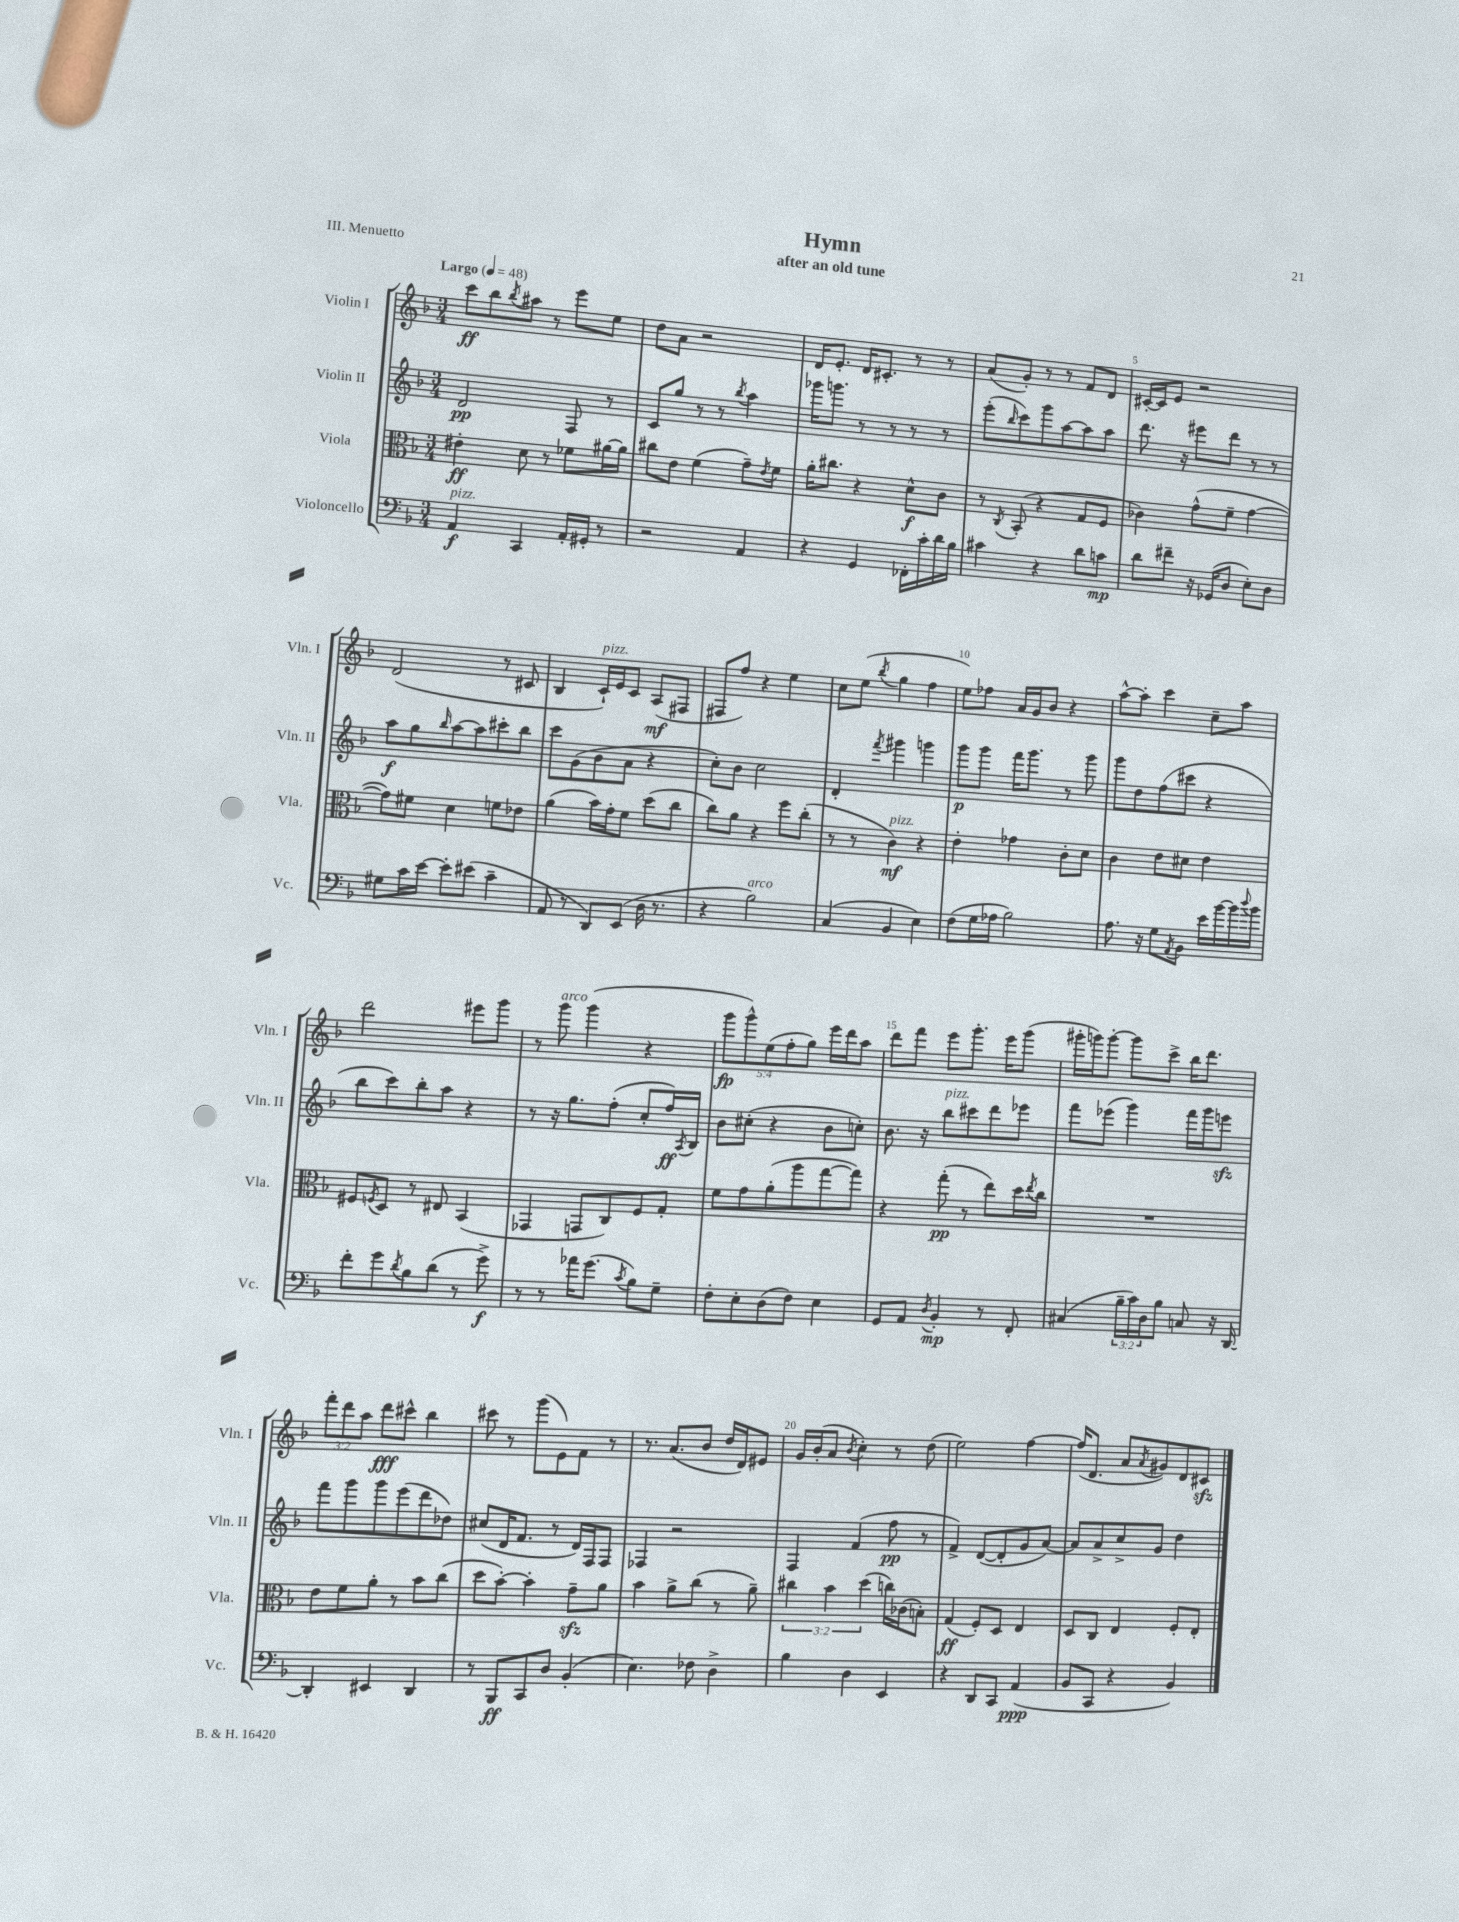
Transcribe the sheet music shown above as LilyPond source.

\header { title = "Hymn" subtitle = "after an old tune" piece = "III. Menuetto" }
<<
\new StaffGroup <<
\new Staff = "s0" \with { instrumentName = "Violin I" shortInstrumentName = "Vln. I" } {
    \clef treble \key f \major \numericTimeSignature \time 3/4 \override Staff.TupletNumber.text = #tuplet-number::calc-fraction-text \tempo "Largo" 4 = 48
    c'''8\ff bes''8 \acciaccatura { bes''8 } ais''8 r8 e'''8 e''8 |
    d''8 a'8 r2 |
    d'16 e'8.-. d'16 cis'8.-. r8 r8 |
    a'8( g'8-.) r8 r8 f'8 d'8 |
    cis'16~-. cis'16 e'8 r2 |
    d'2( r8 cis'8 |
    bes4 c'16-!^\markup { \italic "pizz." }) e'16 c'8 a8\mf( fis8 |
    fis8 f''8) r4 e''4 |
    c''8 e''8( \acciaccatura { bes''8 } g''4 f''4 |
    e''8) fes''8 a'16 g'16 bes'8 r4 |
    a''8~-^ a''8-. c'''4 c''8-- a''8 |
    d'''2 eis'''8 g'''8 |
    r8 g'''8^\markup { \italic "arco" } g'''4( r4 |
    \tuplet 5/4 { g'''8\fp g'''8-^) e''8( f''8-. g''8) } e'''16 d'''16 a''8 |
    d'''8 f'''8 e'''8 g'''8.-. e'''16 g'''8( |
    gis'''16-. g'''16) g'''8~-. g'''8 c'''8-> bes''16 d'''8. |
    \tuplet 3/2 { f'''8-. d'''8 a''8 } d'''8\fff cis'''8-^ bes''4 |
    cis'''8 r8 g'''8( e'8) f'8 r8 |
    r8. a'8.( bes'8 d''16 d'16) eis'8 |
    g'16 bes'16-.( a'8 \acciaccatura { bes'8 } c''4-.) r8 d''8( |
    e''2) f''4~ |
    f''16( d'8. a'8 \acciaccatura { a'8 } gis'8) d'8 cis'8\sfz \bar "|." |
}
\new Staff = "s1" \with { instrumentName = "Violin II" shortInstrumentName = "Vln. II" } {
    \clef treble \key f \major \numericTimeSignature \time 3/4
    d'2\pp f8 r8 |
    c'8 g''8 r8 r8 \acciaccatura { bes''8 } a''4 |
    ges'''16 g'''8. r8 r8 r8 r8 |
    e'''8-.( \grace { bes''16 } c'''8) g'''8 a''8~ a''8 a''8 |
    d'''8. r16 eis'''8 d'''8 r8 r8 |
    a''8\f g''8 \grace { bes''16 } a''8~ a''8 cis'''8-. bes''8 |
    c'''8 g'8( bes'8 a'8 r4 |
    c''8-.) bes'8 c''2 |
    d'4-. \acciaccatura { f'''8 } gis'''4 g'''4 |
    g'''8\p g'''8 f'''16 g'''8. r8 g'''8 |
    g'''8 d''8 f''8( cis'''8 r4 |
    bes''8 c'''8) bes''8-. a''8 r4 |
    r8 r16 g''8. f''8-.( c''8-. f''16\ff) \acciaccatura { a8 } bes16 |
    bes'8 cis''8-.( r4 bes'8 c''8-.) |
    bes'8. r16 bes''8^\markup { \italic "pizz." } cis'''8 d'''8 ees'''8 |
    f'''8 ees'''8( g'''4) f'''16 g'''16 e'''8\sfz |
    f'''8 g'''8 g'''8 e'''8( d'''8 des''8) |
    cis''8( d'16 f'8. r8 d'16) f16 f8 |
    fes4 r2 |
    f4 f'4( f''8\pp r8 |
    f'4->) d'8~( d'8-. g'8 a'8~) |
    a'8 a'8-> c''8-> g'8 d''4 \bar "|." |
}
\new Staff = "s2" \with { instrumentName = "Viola" shortInstrumentName = "Vla." } {
    \clef alto \key f \major \numericTimeSignature \time 3/4 \override Staff.TupletNumber.text = #tuplet-number::calc-fraction-text
    eis'4-.\ff d'8 r8 fes'8 ais'16~ ais'16 |
    cis''8 e'8 f'4( g'8--) \acciaccatura { e'8 } f'8 |
    a'16-. cis''8. r4 d'8-^\f c'8 |
    r8 \acciaccatura { c8 } bes,8-.( r4 g8 f8 |
    ces'4) g'8-^( f'8-- g'4~ |
    g'8) fis'8 d'4 f'8 ees'8 |
    a'4( bes'16) g'16-. f'8 d''8( c''8 |
    c''8) a'8 r4 f''8 c''8-.( |
    r8 r8 c'4\mf^\markup { \italic "pizz." }) r4 |
    e'4-. ges'4 c'8-. d'8 |
    c'4 e'8 dis'8 e'4 |
    fis8 \acciaccatura { f8 } d8 r8 eis8 bes,4( |
    ges,4 g,8 c8) f8 g8-. |
    f'8 g'8 a'8-.( a''8 g''8~ g''8) |
    r4 g''8-.\pp( r8 e''8) d''16 \acciaccatura { e''8 } c''16 |
    R2. |
    e'8 f'8 a'8-. r8 bes'8 c''8( |
    d''8 bes'8~-.) bes'4-. g'8--\sfz a'8 |
    bes'4 a'8-> c''8( r8 a'8--) |
    \tuplet 3/2 { cis''4 bes'4 d''4( } c''16) ces'16( b8-.) |
    g4\ff( f8-.) d8 e4 |
    d8 c8 e4 f8-. e8-. \bar "|." |
}
\new Staff = "s3" \with { instrumentName = "Violoncello" shortInstrumentName = "Vc." } {
    \clef bass \key f \major \numericTimeSignature \time 3/4 \override Staff.TupletNumber.text = #tuplet-number::calc-fraction-text
    a,4\f^\markup { \italic "pizz." } c,4 a,16-. gis,16-. r8 |
    r2 a,4 |
    r4 g,4 fes,16-. c'16-. d'16 bes16 |
    cis'4 r4 d'8 c'8\mp |
    d'8 fis'8-- r16 ges,16( d8 e8-.) d8 |
    gis8 c'16 e'16~ e'8-. eis'8( c'4-- |
    a,8 r8 d,8) e,8( d16 r8. |
    r4 bes2^\markup { \italic "arco" }) |
    c4( bes,4 e4) |
    f8( g16 aes16 bes2) |
    a8. r16 g8 \acciaccatura { a,8 } bes,8 e'16 bes'16~ bes'16 \appoggiatura { d''8 } bes'16 |
    f'8-. g'8 \acciaccatura { d'8 } bes8 d'8( r8 g'8->\f) |
    r8 r8 aes'16 g'8.( \acciaccatura { c'8 } bes8) g8-- |
    f8-. e8-. d8( f8) e4 |
    g,8 a,8 \acciaccatura { d8 } bes,4-.\mp r8 f,8-. |
    cis4( \tuplet 3/2 { bes16-- c'16) d16 } bes8 c8 r16 d,16~ |
    d,4-. eis,4 d,4 |
    r8 bes,,8\ff c,8 d8 bes,4-.( |
    e4.) fes8 d4-> |
    bes4 d4 e,4 |
    r4 d,8 c,8 a,4\ppp( |
    bes,8 c,8 r4 bes,4) \bar "|." |
}
>>
>>
\layout { \context { \Score \override BarNumber.break-visibility = ##(#f #t #t) barNumberVisibility = #(every-nth-bar-number-visible 5) } }
